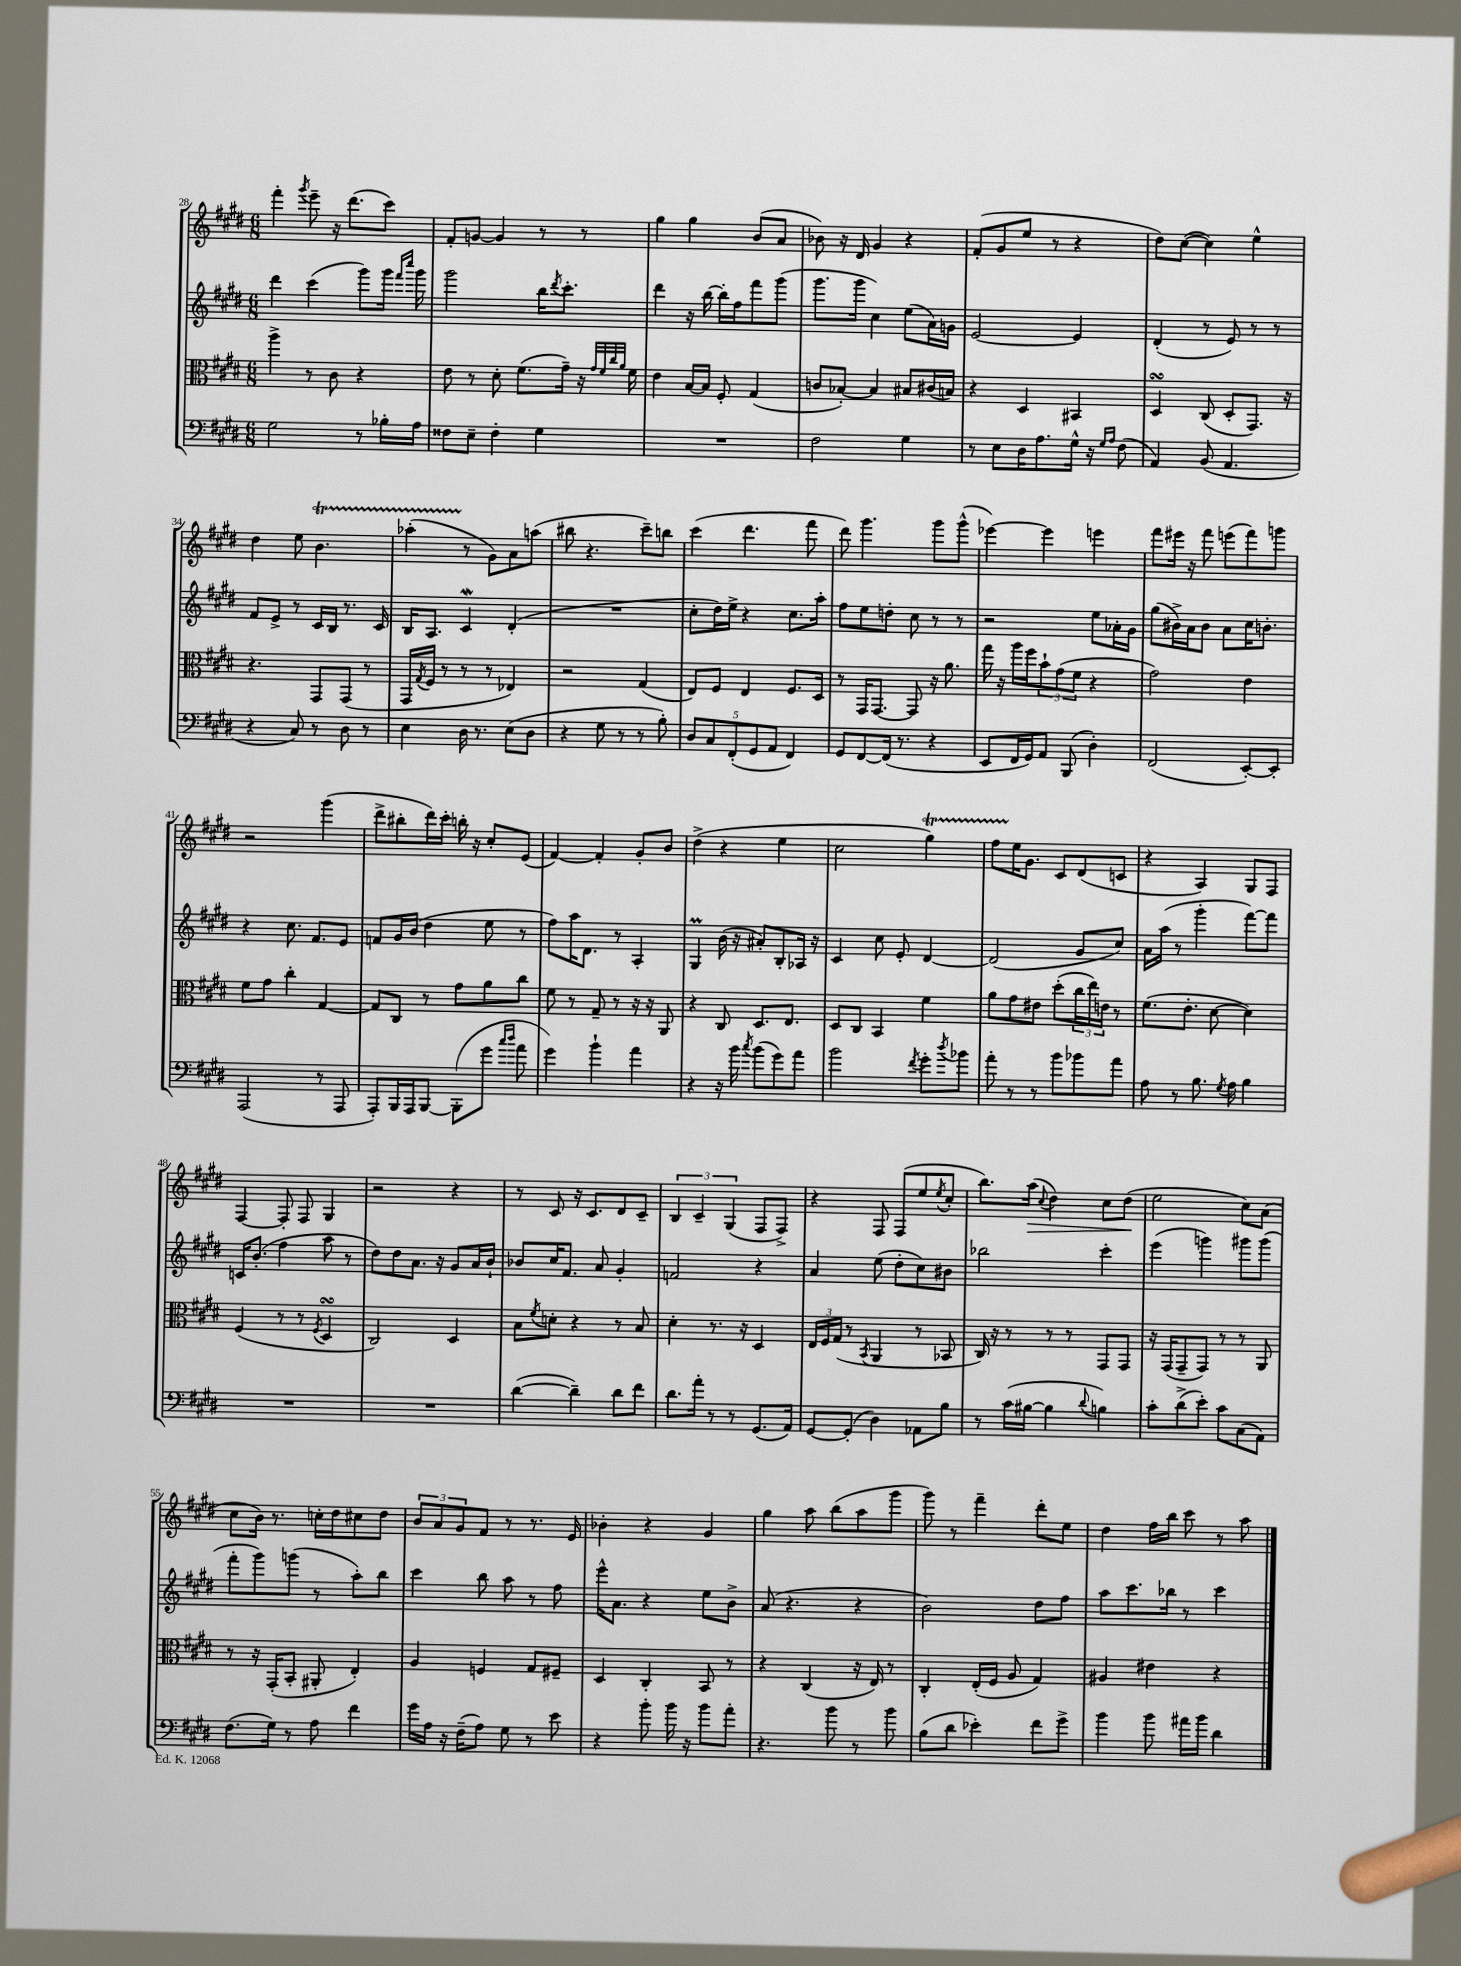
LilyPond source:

<<
\new StaffGroup <<
\new Staff = "s0" {
    \clef treble \key e \major \numericTimeSignature \time 6/8
    fis'''4-. \acciaccatura { gis'''8 } e'''8-- r16 dis'''8.( cis'''8) |
    fis'8-. g'8~ g'4 r8 r8 |
    gis''4 gis''4 b'8( a'8 |
    bes'8) r16 dis'16 gis'4 r4 |
    fis'8-.( gis'8 e''8 r8 r4 |
    dis''8) cis''8~( cis''4) e''4-^ |
    dis''4 e''8 b'4.\startTrillSpan |
    aes''4-.( r8\stopTrillSpan gis'8) a'8 a''8( |
    bis''8 r4. cis'''8--) b''8 |
    cis'''4( dis'''4. fis'''8 |
    dis'''8) gis'''4. gis'''8 gis'''8-^( |
    ees'''4~) ees'''4 e'''4 |
    fis'''8 eis'''16 r16 fis'''8 e'''8( fis'''8) g'''8 |
    r2 gis'''4( |
    dis'''8-> bis''8-. dis'''16) cis'''16-. b''16-. r16 cis''8-. e'8( |
    fis'4~) fis'4-. gis'8-. b'8 |
    dis''4->( r4 e''4 |
    cis''2 gis''4\startTrillSpan) |
    fis''8 e''16\stopTrillSpan gis'8. cis'8 dis'8( c'8 |
    r4 a4) gis8 fis8 |
    fis4~ fis8-. fis8 gis4 |
    r2 r4 |
    r8 cis'8 r16 cis'8. dis'8 cis'8-- |
    \tuplet 3/2 { b4 cis'4-- gis4( } fis8 fis8->) |
    r4 fis8 fis8( e''8 \acciaccatura { e''8 } cis''8-. |
    b''8.) a''16\>( \appoggiatura { cis''8 } dis''4) cis''8 dis''8\!( |
    e''2 cis''8) a'8( |
    cis''8 b'16) r8. c''16-. dis''16 cis''8 dis''8 |
    \tuplet 3/2 { b'8 a'8 gis'8 } fis'8 r8 r8. e'16 |
    bes'4-. r4 gis'4 |
    gis''4 a''8 b''8( a''8 gis'''8 |
    gis'''8) r8 fis'''4-- dis'''8-. e''8 |
    dis''4 fis''16 b''16 cis'''8 r8 a''8 \bar "|." |
}
\new Staff = "s1" {
    \clef treble \key e \major \numericTimeSignature \time 6/8
    dis'''4 cis'''4( gis'''8) gis'''16 \grace { fis'''16 cis''''16 } gis'''16 |
    gis'''2 b''16 \acciaccatura { dis'''8 } cis'''8.-. |
    dis'''4 r16 b''16~ b''16-. fis''16 fis'''8 gis'''8( |
    gis'''8. gis'''16 cis''4) e''8( a'16) g'16 |
    e'2~ e'4 |
    dis'4-.( r8 e'8) r8 r8 |
    fis'8 e'8-> r8 cis'16 b16 r8. cis'16 |
    b16 a8. cis'4\mordent dis'4-.( |
    R2. |
    cis''8-. dis''16) e''16-> r4 cis''8. a''16-. |
    fis''8 e''8 d''8-. cis''8 r8 r8 |
    r2 e''8 aes'16-. gis'16 |
    gis''8( bis'16->) a'16 bis'8 a'8 cis''16 b'8.-. |
    r4 cis''8. fis'8. e'8 |
    f'8 gis'16 b'16( dis''4 e''8 r8 |
    fis''8) a''16 dis'8. r8 a4-. |
    gis4\prall b'16( r16 ais'8-.) b8-. aes16 r16 |
    cis'4 cis''8 e'8-. dis'4~ |
    dis'2( gis'8 cis''8) |
    a'16 a''16( r8 gis'''4-. fis'''8~) fis'''8 |
    c'16 b'8.-.( fis''4 a''8 r8 |
    dis''8) dis''8 a'8. r16 gis'8 a'16 b'16-! |
    bes'8 cis''16 fis'8. a'8 gis'4-. |
    f'2 r4 |
    a'4 e''8( dis''8-. cis''8) bis'8 |
    bes''2 cis'''4-. |
    e'''4( g'''4) gis'''8 gis'''8( |
    fis'''8-. gis'''8) g'''8( r8 a''8-.) b''8 |
    cis'''4 b''8 a''8 r8 fis''8 |
    e'''16-^ a'8. r4 e''8 b'8-> |
    a'8( r4. r4 |
    b'2) dis''8 fis''8 |
    a''8 cis'''8. bes''16 r8 cis'''4 \bar "|." |
}
\new Staff = "s2" {
    \clef alto \key e \major \numericTimeSignature \time 6/8
    a''4-> r8 cis'8 r4 |
    e'8 r8 dis'8-. fis'8.( gis'16--) r16 \grace { gis'32 fis'32 cis''32 a'32 } fis'16 |
    e'4 b16~ b16 fis8-. gis4( |
    c'8 bes8~-.) bes4 bis8 cis'16( b16) |
    r4 dis4 bis,4 |
    dis4\turn cis8( dis8-. gis,8.) r16 |
    r4. gis,8 gis,8( r8 |
    gis,16 \acciaccatura { gis8 } fis16 r8 r8 r8 ees4) |
    r2 gis4( |
    e8) fis8 e4 fis8. dis16 |
    r8 gis,16 gis,8.~ gis,8 r16 a'8. |
    gis''16 r16 a''16 fis''16 \tuplet 3/2 { b'8-! gis'8( fis'8 } r4 |
    gis'2) e'4 |
    fis'8 gis'8 cis''4-. gis4~ |
    gis8 cis8 r8 gis'8 a'8 cis''8 |
    fis'8 r8 gis8-- r8 r16 r16 a,8 |
    r4 cis8 dis8. e8. |
    dis8 cis8 b,4 fis'4 |
    a'8 gis'8 eis'8 dis''8-.( \tuplet 3/2 { cis''16 e''16) e'16 } r8 |
    fis'8.( e'8.-. dis'8~ dis'4) |
    fis4( r8 r8 \acciaccatura { fis8 } dis4\turn |
    cis2) dis4 |
    b8 \acciaccatura { fis'8 } d'8-. r4 r8 b8 |
    dis'4-. r8. r16 dis4 |
    \tuplet 3/2 { e16 fis16 gis16( } r8 \acciaccatura { b,8 } a,4 r8 bes,8 |
    cis16) r16 r8 r8 r8 gis,8 gis,8 |
    r16 gis,16( gis,8-- gis,8) r8 r8 a,8 |
    r8 r16 gis,16-.( b,8-. ais,8-. e4-.) |
    a4 f4 gis8 fis8-- |
    dis4 cis4-. b,8 r8 |
    r4 cis4( r16 e16) r8 |
    cis4-. e16-.( fis16 a8 gis4) |
    ais4 eis'4 r4 \bar "|." |
}
\new Staff = "s3" {
    \clef bass \key e \major \numericTimeSignature \time 6/8
    gis2 r8 bes16-. a16 |
    fisis8 e8-- fisis4-. gis4 |
    R2. |
    fis2 gis4 |
    r8 e8 dis16 a8. gis16-^ r16 \grace { gis16 a16 } fis8( |
    a,4) b,8( a,4. |
    r4 cis8) r8 dis8 r8 |
    e4 dis16 r8. e8( dis8 |
    r4 gis8 r8 r8 b8-.) |
    \tuplet 5/4 { dis8 cis8 fis,8-.( gis,8 a,8 } fis,4) |
    gis,8 fis,8~ fis,16( r8. r4 |
    e,8 fis,16 gis,16) a,8 b,,8( dis4-.) |
    fis,2( e,8~-.) e,8-. |
    a,,2( r8 a,,8 |
    a,,8-.) b,,16 a,,16 b,,8~ b,,8-.( gis'8 \grace { cis''16 dis''16 } a'8 |
    gis'4) b'4-! a'4 |
    r4 r16 b'16 \acciaccatura { cis''8 } b'8( gis'8) a'8 |
    b'2 \acciaccatura { fis'8 } gis'8-. \acciaccatura { dis''8 } bes'8 |
    a'8-. r8 r8 b'8 bes'8 a'8 |
    a8 r8 b8. \acciaccatura { gis8 } a16 b4 |
    R2. |
    R2. |
    dis'4~( dis'4--) dis'8 fis'8 |
    dis'8. a'16-. r8 r8 gis,8.( a,16) |
    gis,8~ gis,8-.( dis4) aes,8 b8 |
    r8 cis'16( bis16~ bis4 \appoggiatura { dis'8 } b4) |
    cis'8-. dis'8->( e'8-.) cis'8 cis8( a,8) |
    fis8.( gis16) r8 a8 fis'4 |
    gis'16 a16 r16 fis16--( a8) gis8 r8 e'8 |
    r4 b'8-. b'16 r16 b'8 a'8-. |
    r4. b'8 r8 b'8 |
    b8( dis'8 ees'4-.) fis'8 gis'8-> |
    b'4 b'8 ais'16 b'16 dis'4 \bar "|." |
}
>>
>>
\layout { \context { \Score currentBarNumber = #28 } }
